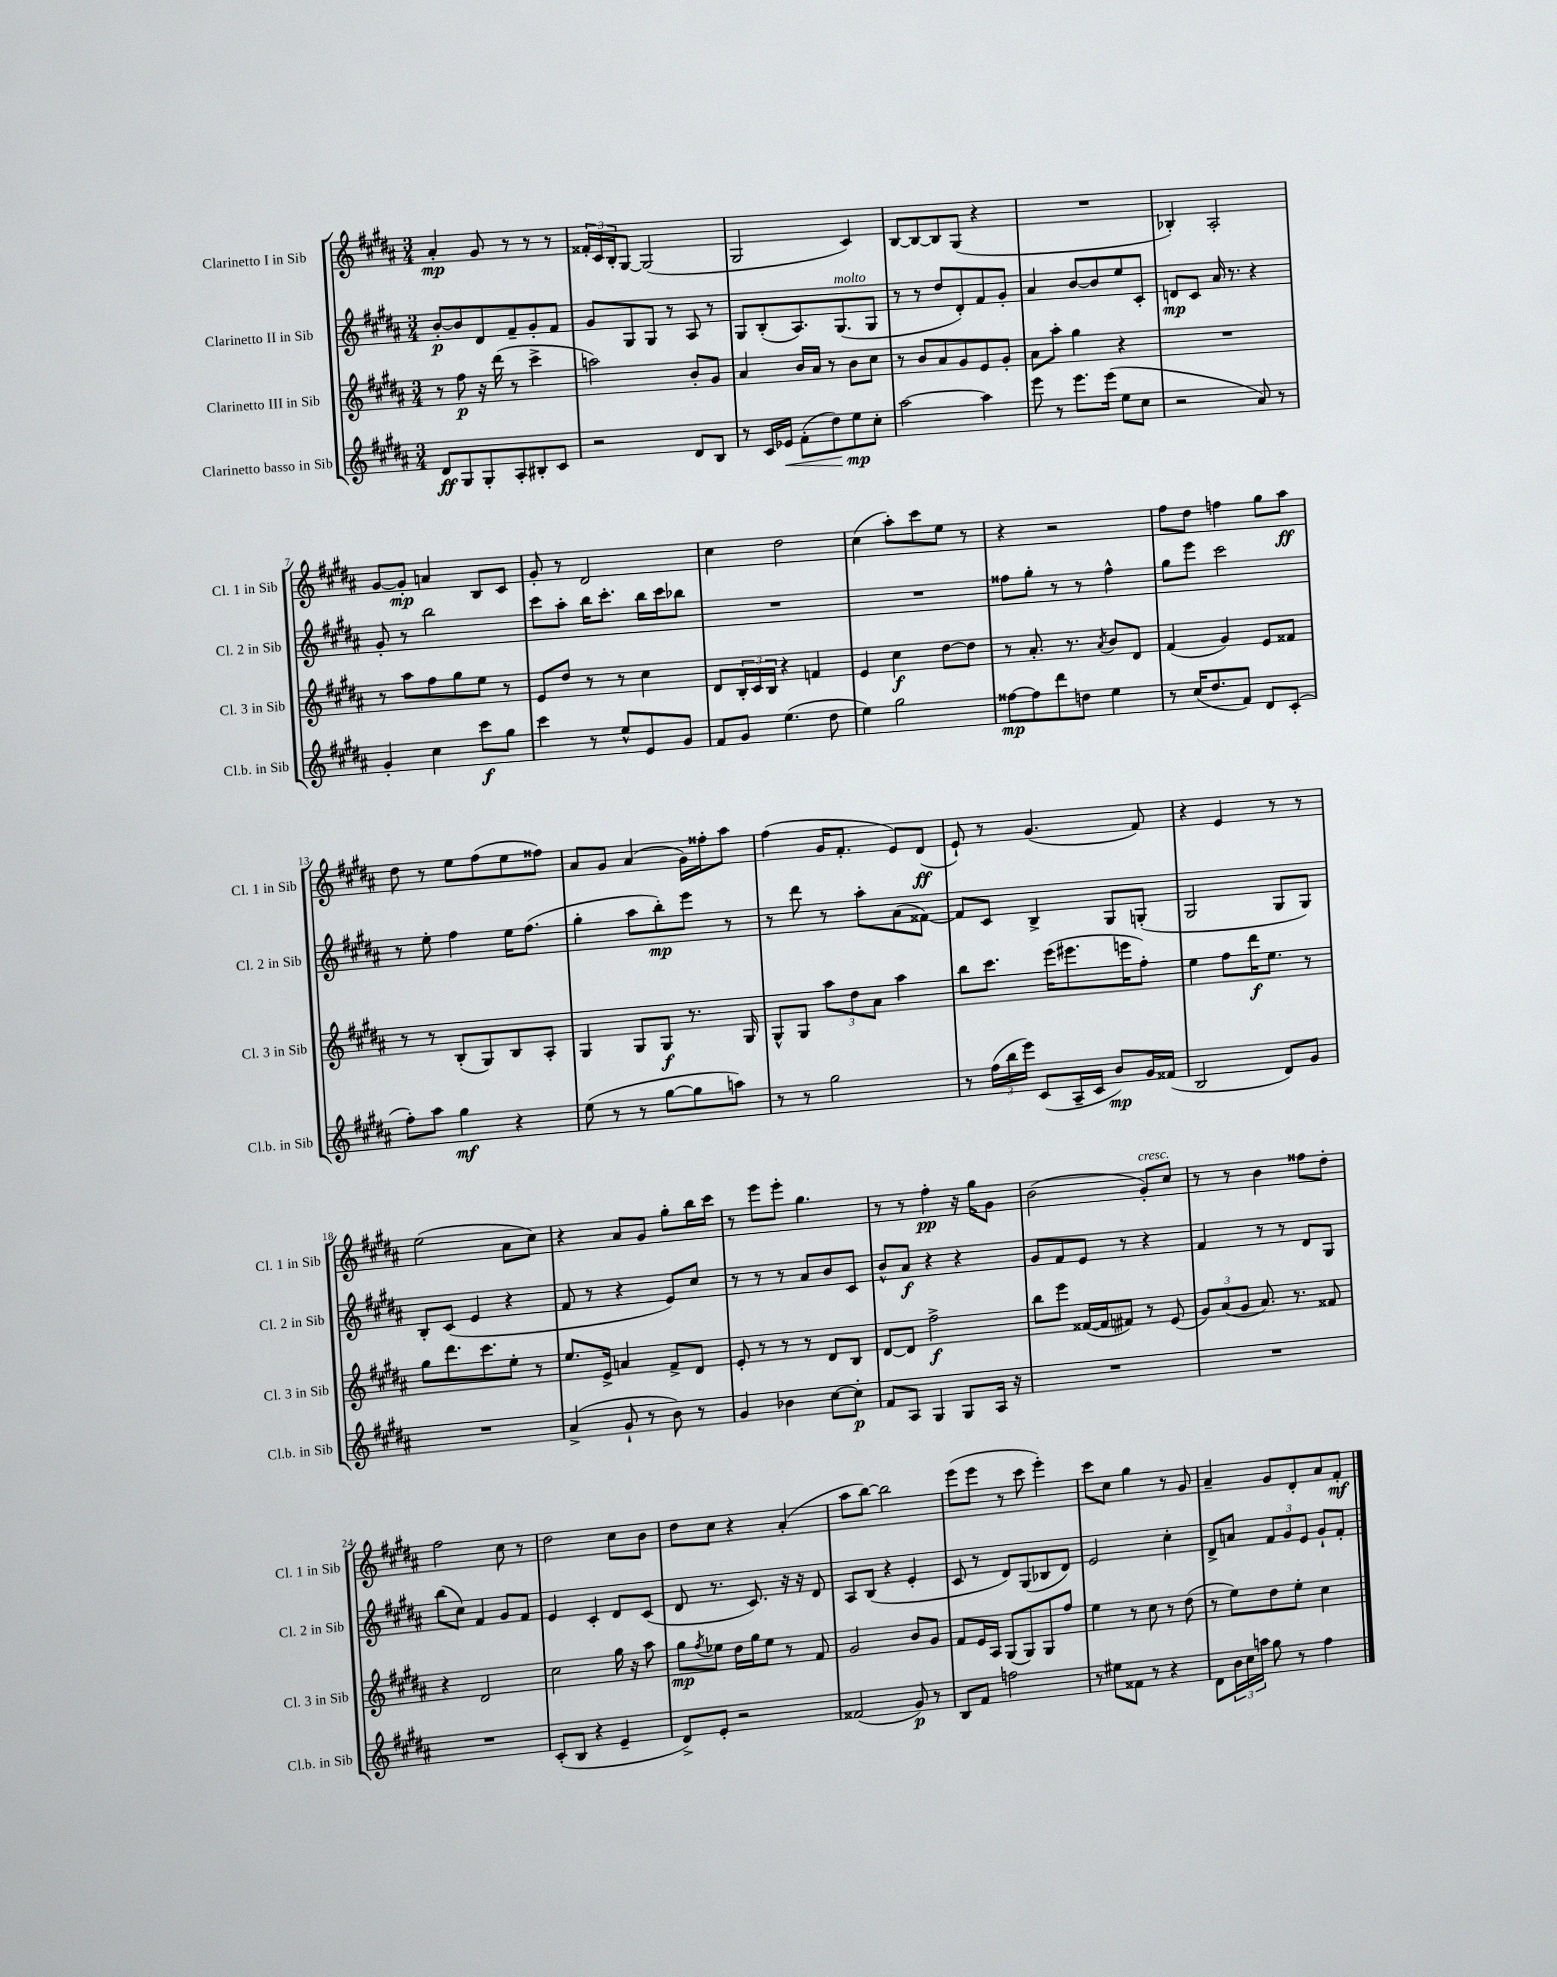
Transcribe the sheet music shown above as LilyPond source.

<<
\new StaffGroup <<
\new Staff = "s0" \with { instrumentName = "Clarinetto I in Sib" shortInstrumentName = "Cl. 1 in Sib" } {
    \clef treble \key b \major \numericTimeSignature \time 3/4
    ais'4-.\mp gis'8 r8 r8 r8 |
    \tuplet 3/2 { fisis'16-. cis'16 b16-. } gis8~ gis2( |
    gis2 cis'4) |
    b8~ b8~ b8 gis8( r4 |
    R2. |
    bes4-.) ais2-. |
    gis'8~ gis'8-.\mp a'4 b8 cis'8 |
    gis'8-. r8 dis'2 |
    cis''4 dis''2 |
    cis''4( ais''8-.) cis'''8 e''8 r8 |
    r4 r2 |
    fis''8 dis''8 f''4 gis''8 ais''8\ff |
    dis''8 r8 e''8 fis''8( e''8 fisis''8) |
    ais'8 gis'8 ais'4( gis'16) fisis''16-. ais''8 |
    fis''4( gis'16 fis'8.-. e'8) dis'8\ff( |
    e'8-!) r8 gis'4.( fis'8) |
    r4 e'4 r8 r8 |
    e''2( ais'8 cis''8) |
    r4 ais'8 gis'8 gis''8-. b''16 cis'''16 |
    r8 e'''8 e'''8-. gis''4. |
    r8 r8 fis''4-.\pp r16 gis''16 gis'8 |
    b'2( gis'8-.^\markup { \italic "cresc." }) cis''8 |
    r8 r8 b'4 fisis''8 dis''8-. |
    fis''2 cis''8 r8 |
    dis''2 cis''8 b'8 |
    dis''8 cis''8 r4 ais'4-.( |
    ais''8 b''8~) b''2 |
    e'''8( e'''8 r8 cis'''8 e'''4-.) |
    cis'''8 cis''8 gis''4 r8 gis'8 |
    ais'4-- gis'8 dis'8-. ais'8 fis'8-.\mf \bar "|." |
}
\new Staff = "s1" \with { instrumentName = "Clarinetto II in Sib" shortInstrumentName = "Cl. 2 in Sib" } {
    \clef treble \key b \major \numericTimeSignature \time 3/4
    b'8~-.\p b'8 dis'8 fis'8-- gis'8-. fis'8 |
    gis'8 gis8 gis8 r8 ais8 r8 |
    gis8 b8-.( ais8.) gis8.^\markup { \italic "molto" }( gis8 |
    r8 r8 dis''8 dis'8-.) fis'8 gis'8-. |
    ais'4 b'8~ b'8 e''8 cis'8-. |
    d'8\mp cis'8 ais'16 r8. r4 |
    gis'8-. r8 b''2 |
    cis'''8 ais''8-. b''16 cis'''8.-. b''16 cis'''16 bes''8 |
    R2. |
    R2. |
    fisis''8 gis''8-. r8 r8 fisis''4-^ |
    gis''8 e'''8 cis'''2 |
    r8 e''8-. fis''4 e''16 fis''8.( |
    gis''4-. ais''8 b''8-.\mp) e'''8 r8 |
    r8 dis'''8 r8 ais''8-. ais'8( fisis'8~) |
    fisis'8 cis'8 b4-> gis8 g8-.( |
    gis2 gis8 gis8) |
    b8-. cis'8( e'4 r4 |
    fis'8 r8 r4 e'8) cis''8 |
    r8 r8 r8 ais'8 b'8 cis'8 |
    b'8-^ ais'8\f r4 r4 |
    gis'8 fis'8 e'8 r8 r4 |
    fis'4 r8 r8 dis'8 gis8 |
    b''8( cis''8) fis'4 gis'8 fis'8 |
    e'4 cis'4-. dis'8 cis'8( |
    dis'8 r8. cis'8.) r16 r16 dis'8 |
    ais8 b8( r4 e'4-. |
    cis'8 r8 dis'8) gis8( bes8 dis'8) |
    e'2 cis''4-. |
    dis'8-> a'8 \tuplet 3/2 { fis'8 gis'8 e'8 } gis'8-! fis'8-. \bar "|." |
}
\new Staff = "s2" \with { instrumentName = "Clarinetto III in Sib" shortInstrumentName = "Cl. 3 in Sib" } {
    \clef treble \key b \major \numericTimeSignature \time 3/4
    r8 fis''8\p r16 dis'''16( r8 cis'''4-> |
    a''2) b'8-. gis'8 |
    ais'4 b'16 ais'16 r8 b'8 cis''8 |
    r8 b'8 ais'8 gis'8 e'8 gis'8-. |
    ais'8 ais''8-. gis''4 r4 |
    R2. |
    r8 ais''8 fis''8 gis''8 e''8 r8 |
    e'8 dis''8 r8 r8 cis''4 |
    dis'8 \tuplet 3/2 { b16-. cis'16 b16 } r4 f'4 |
    e'4 cis''4\f dis''8~ dis''8 |
    r8 ais'8.-. r8. \acciaccatura { ais'8 } b'8 dis'8 |
    fis'4( gis'4) e'8 fisis'8 |
    r8 r8 b8-.( gis8) b8 ais8-. |
    gis4 gis8 gis8\f r8. gis16 |
    gis8-^ gis8 \tuplet 3/2 { ais''8 dis''8 ais'8 } ais''4 |
    b''8 cis'''8. e'''16( eis'''8. e'''16 fis''8-.) |
    e''4 fis''8 dis'''16\f e''8. r8 |
    gis''8 dis'''8. cis'''8. e''8-. r8 |
    e''8. e'16-> a'4 fis'8-> dis'8 |
    e'8-. r8 r8 r8 dis'8 b8 |
    dis'8~ dis'8 fis''2->\f |
    b''8 e'''8 fisis'16~( fisis'16 fis'8) r8 e'8( |
    \tuplet 3/2 { gis'8) ais'8( gis'8 } ais'8.) r8. fisis'8 |
    r4 dis'2 |
    cis''2 gis''16 r16 ais''8 |
    gis''8\mp \acciaccatura { fis''8 } ees''8 dis''16 gis''16 ees''8 r8 fis'8 |
    gis'2 b'8 gis'8 |
    fis'8 e'16 ais16 gis8( gis8) gis8 fis''8 |
    e''4 r8 cis''8 r8 dis''8( |
    r8 e''8) dis''8 e''8-. cis''4 \bar "|." |
}
\new Staff = "s3" \with { instrumentName = "Clarinetto basso in Sib" shortInstrumentName = "Cl.b. in Sib" } {
    \clef treble \key b \major \numericTimeSignature \time 3/4
    dis'8\ff gis8 gis8-. ais8-. bis8-. cis'8 |
    r2 dis'8 b8 |
    r8 cis'16 ees'16\< fis'8-.( dis''8) e''8\mp\! cis''8-. |
    ais''2~ ais''4 |
    e'''8 r8 e'''8. e'''16( e''8 cis''8 |
    r2 ais'8) r8 |
    gis'4-. cis''4 cis'''8\f gis''8 |
    cis'''4 r8 e''8-^ e'8 gis'8 |
    fis'8 gis'8 e''4.( dis''8 |
    e''4) gis''2 |
    fisis''8~\mp fisis''8 dis'''8 d''8 e''4 |
    r8 cis''16( dis''8. fis'8) dis'8 cis'8-.( |
    fis''8-.) ais''8 gis''4\mf r4 |
    e''8( r8 r8 gis''8~ gis''8 a''8) |
    r8 r8 gis''2 |
    r8 \tuplet 3/2 { fis''16( b''16 e'''16) } cis'8( ais16-- cis'16 b'8\mp) gis'16 fisis'16( |
    b2 dis'8) gis'8 |
    R2. |
    ais'4->( gis'8-! r8 b'8) r8 |
    gis'4 bes'4 cis''8~ cis''8-.\p |
    fis'8 ais8 gis4 gis8 ais16 r16 |
    R2. |
    R2. |
    R2. |
    cis'8-.( b8 r4 e'4-- |
    dis'8->) e'8-. r2 |
    fisis'2( gis'8\p) r8 |
    b8 fis'8 f''2 |
    r8 eis''8 fisis'8 r8 r4 |
    dis'8 \tuplet 3/2 { b'16 cis''16 a''16 } gis''8 r8 fis''4 \bar "|." |
}
>>
>>
